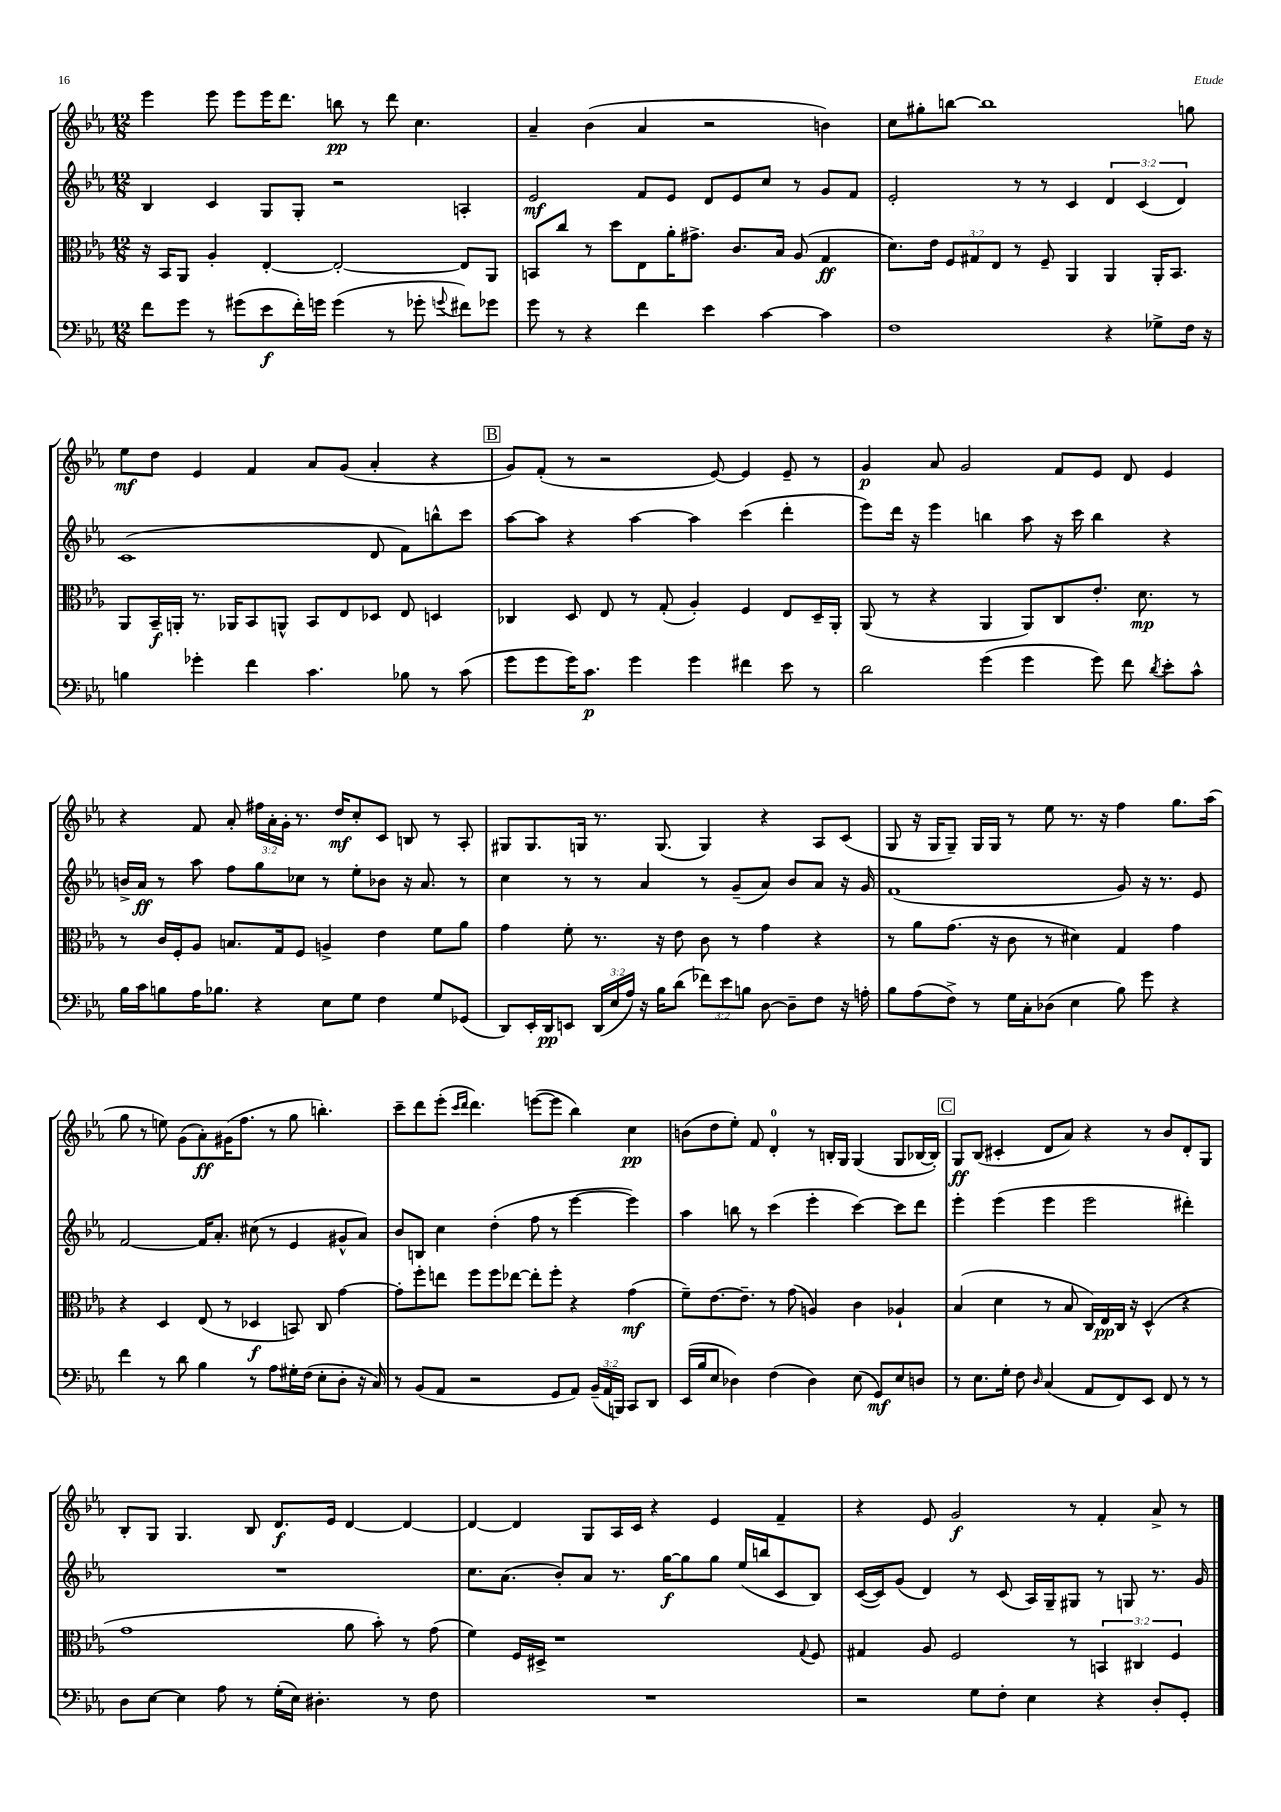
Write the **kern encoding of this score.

**kern	**dynam	**kern	**dynam	**kern	**dynam	**kern	**dynam
*part4	*part4	*part3	*part3	*part2	*part2	*part1	*part1
*staff4	*staff4	*staff3	*staff3	*staff2	*staff2	*staff1	*staff1
*clefF4	*	*clefC3	*	*clefG2	*	*clefG2	*
*k[b-e-a-]	*	*k[b-e-a-]	*	*k[b-e-a-]	*	*k[b-e-a-]	*
*M12/8	*	*M12/8	*	*M12/8	*	*M12/8	*
=104	=104	=104	=104	=104	=104	=104	=104
8f\L	.	16r	.	4B-/	.	4eee-\	.
.	.	16BB-/KL	.	.	.	.	.
8g\J	.	8AA-/J	.	.	.	.	.
8r	.	4A-'/	.	4c/	.	8eee-\	.
(8g#X\L	.	.	.	.	.	8eee-\L	.
8e-\	f	[4E-'/	.	8G/L	.	16eee-\K	.
.	.	.	.	.	.	8.ddd\J	.
16f'\L)	.	.	.	8G'/J	.	.	.
16gn\JJ	.	.	.	.	.	.	.
(4g\	.	2E-'/_	.	2r	.	8bbn\	pp
.	.	.	.	.	.	8r	.
8r	.	.	.	.	.	8ddd\	.
8g-X'\	.	.	.	.	.	4.cc\	.
8qqgn/	.	.	.	.	.	.	.
8f#X\L)	.	8E-/L]	.	4An'/	.	.	.
8g-X\J	.	8AA-/J	.	.	.	.	.
=105	=105	=105	=105	=105	=105	=105	=105
8g\	.	8BBn/L	.	2e-/	mf	4a-~/	.
8r	.	8cc/J	.	.	.	.	.
4r	.	8r	.	.	.	(4b-\	.
.	.	8dd\L	.	.	.	.	.
4f\	.	8E-\	.	8f/L	.	4a-/	.
.	.	16a-'\K	.	8e-/J	.	.	.
.	.	8.g#X^\J	.	.	.	.	.
4e-\	.	.	.	8d/L	.	2r	.
.	.	8.c/L	.	8e-/	.	.	.
[4c\	.	.	.	8cc/J	.	.	.
.	.	16B-/Jk	.	.	.	.	.
.	.	(8A-/	.	8r	.	.	.
4c\]	.	4G/	ff	8g/L	.	4bn\)	.
.	.	.	.	8f/J	.	.	.
=106	=106	=106	=106	=106	=106	=106	=106
1F	.	8.d\L)	.	2e-'/	.	8cc\L	.
.	.	.	.	.	.	8gg#X'\	.
.	.	16e-\Jk	.	.	.	.	.
.	.	12F/L	.	.	.	[8bbn\J	.
.	.	12G#X/	.	.	.	.	.
.	.	.	.	.	.	1bb]	.
.	.	12E-/J	.	.	.	.	.
.	.	8r	.	8r	.	.	.
.	.	8F~/	.	8r	.	.	.
.	.	4AA-/	.	4c/	.	.	.
4r	.	4AA-/	.	6d/	.	.	.
.	.	.	.	(6c/	.	.	.
8G-X^\L	.	16AA-'/KL	.	.	.	.	.
.	.	8.BB-/J	.	.	.	.	.
.	.	.	.	6d/)	.	.	.
16F\Jk	.	.	.	.	.	8ggn\	.
16r	.	.	.	.	.	.	.
!!LO:LB:g=z
=107	=107	=107	=107	=107	=107	=107	=107
4Bn\	.	8AA-/L	.	(1c	.	8ee-\L	mf
.	.	16BB-~/L	f	.	.	8dd\J	.
.	.	16AAn'/JJ	.	.	.	.	.
4g-X'\	.	8.r	.	.	.	4e-/	.
.	.	16AA-X/KL	.	.	.	.	.
4f\	.	8BB-/	.	.	.	4f/	.
.	.	8AAn^^/J	.	.	.	.	.
4.c\	.	8BB-/L	.	.	.	8a-/L	.
.	.	8E-/	.	.	.	(8g/J	.
.	.	8D-X/J	.	8d/	.	4a-'/	.
8B-X\	.	8E-/	.	8f\L)	.	.	.
8r	.	4Dn/	.	8bbn^^\	.	4r	.
(8c\	.	.	.	8ccc\J	.	.	.
!!LO:REH:place=s1:t=B
=108	=108	=108	=108	=108	=108	=108	=108
8g\L	.	4C-X/	.	[8aa-\L	.	8g/L)	.
8g\	.	.	.	8aa-\J]	.	(8f'/J	.
16g\K)	.	8D/	.	4r	.	8r	.
8.c\J	p	.	.	.	.	.	.
.	.	8E-/	.	.	.	2r	.
4g\	.	8r	.	[4aa-\	.	.	.
.	.	(8G'/	.	.	.	.	.
4g\	.	4A-'/)	.	4aa-\]	.	.	.
.	.	.	.	.	.	[8e-/)	.
4f#X\	.	4F/	.	(4ccc\	.	4e-/]	.
8e-\	.	8E-/L	.	4ddd'\	.	8e-~/	.
8r	.	16D~/L	.	.	.	8r	.
.	.	16AA-'/JJ	.	.	.	.	.
=109	=109	=109	=109	=109	=109	=109	=109
2d\	.	(8AA-/	.	8eee-\L)	.	4g/	p
.	.	8r	.	16ddd\Jk	.	.	.
.	.	.	.	16r	.	.	.
.	.	4r	.	4eee-\	.	8a-/	.
.	.	.	.	.	.	2g/	.
(4g\	.	4AA-/	.	4bbn\	.	.	.
4g\	.	8AA-/L)	.	8aa-\	.	.	.
.	.	8C/	.	16r	.	8f/L	.
.	.	.	.	16ccc\	.	.	.
8g\)	.	8.e-'/J	.	4bb\	.	8e-/J	.
8f\	.	.	.	.	.	8d/	.
.	.	8.d\	mp	.	.	.	.
8qd/	.	.	.	.	.	.	.
8e-'\L	.	.	.	4r	.	4e-/	.
8c^^\J	.	8r	.	.	.	.	.
!!LO:LB:g=z
=110	=110	=110	=110	=110	=110	=110	=110
16B-\LL	.	8r	.	16bn^/LL	.	4r	.
16c\J	.	.	.	16a-/JJ	ff	.	.
8Bn\	.	16c/LL	.	8r	.	.	.
.	.	16F'/J	.	.	.	.	.
16A-\K	.	8A-/J	.	8aa-\	.	8f/	.
8.B-X\J	.	.	.	.	.	.	.
.	.	8.Bn/L	.	8ff\L	.	8a-'/	.
4r	.	.	.	8gg\	.	24ff#X\LL	.
.	.	.	.	.	.	24a-'\	.
.	.	16G/k	.	.	.	.	.
.	.	.	.	.	.	24g'\JJ	.
.	.	8F/J	.	8cc-X\J	.	8.r	.
8E-\L	.	4An^/	.	8r	.	.	.
.	.	.	.	.	.	16dd/KL	mf
8G\J	.	.	.	8ee-'\L	.	8cc'/	.
4F\	.	4e-\	.	8b-X\J	.	8c/J	.
.	.	.	.	16r	.	8Bn/	.
.	.	.	.	8.a-/	.	.	.
8G/L	.	8f\L	.	.	.	8r	.
(8GG-X/J	.	8a-\J	.	8r	.	8A-'/	.
=111	=111	=111	=111	=111	=111	=111	=111
8DD/L)	.	4g\	.	4cc\	.	8G#X/L	.
16EE-'/L	.	.	.	.	.	8.G#/	.
16DD/J	pp	.	.	.	.	.	.
8EEn/J	.	8f'\	.	8r	.	.	.
.	.	.	.	.	.	16Gn/Jk	.
(24DD/LL	.	8.r	.	8r	.	8.r	.
24E-/	.	.	.	.	.	.	.
24A-/JJ)	.	.	.	.	.	.	.
16r	.	.	.	4a-/	.	.	.
16B-\KL	.	16r	.	.	.	(8.G/	.
(8d\J	.	8e-\	.	.	.	.	.
12f-X\L)	.	8c\	.	8r	.	4G/)	.
12e-\	.	.	.	.	.	.	.
.	.	8r	.	(8g~/L	.	.	.
12Bn\J	.	.	.	.	.	.	.
[8D\	.	4g\	.	8a-/J)	.	4r	.
8D~\L]	.	.	.	8b-/L	.	.	.
8F\J	.	4r	.	8a-/J	.	8A-/L	.
16r	.	.	.	16r	.	(8c/J	.
16An'\	.	.	.	16g/	.	.	.
=112	=112	=112	=112	=112	=112	=112	=112
8B-\L	.	8r	.	(1f	.	8G/	.
(8A-\	.	8a-\L	.	.	.	16r	.
.	.	.	.	.	.	16G/KL	.
8F^\J)	.	(8.g\J	.	.	.	8G~/J)	.
8r	.	.	.	.	.	16G/LL	.
.	.	16r	.	.	.	16G/JJ	.
16G\LL	.	8c\	.	.	.	8r	.
16C'\J	.	.	.	.	.	.	.
(8D-X\J	.	8r	.	.	.	8ee-\	.
4E-\	.	4d#X\)	.	.	.	8.r	.
.	.	.	.	.	.	16r	.
8B-\)	.	4G/	.	8g/)	.	4ff\	.
8g\	.	.	.	16r	.	.	.
.	.	.	.	8.r	.	.	.
4r	.	4g\	.	.	.	8.gg\L	.
.	.	.	.	8e-/	.	.	.
.	.	.	.	.	.	(16aa-\Jk	.
!!LO:LB:g=z
=113	=113	=113	=113	=113	=113	=113	=113
4f\	.	4r	.	[2f/	.	8gg\	.
.	.	.	.	.	.	8r	.
8r	.	4D/	.	.	.	8een\)	.
8d\	.	.	.	.	.	(8g\L	.
4B-\	.	(8E-/	.	16f/KL]	.	8a-'\)	ff
.	.	.	.	8.a-'/J	.	.	.
.	.	8r	.	.	.	(16g#X\K	.
.	.	.	.	.	.	8.ff\J	.
8r	.	4D-X/	f	(8cc#X\	.	.	.
8A-\L	.	.	.	8r	.	8r	.
16G#X'\L	.	8BBn/)	.	4e-/	.	8gg\	.
(16F\JJ	.	.	.	.	.	.	.
8E-'\L	.	8C/	.	.	.	4.bbn'\)	.
8D'\J	.	[4g\	.	8g#X^^/L	.	.	.
16r	.	.	.	8a-/J)	.	.	.
16C/)	.	.	.	.	.	.	.
=114	=114	=114	=114	=114	=114	=114	=114
8r	.	8g'\L]	.	8b-/L	.	8ccc~\L	.
(8BB-/L	.	8ff'\	.	8Bn/J	.	8ddd\	.
8AA-/J	.	8een\J	.	4cc\	.	(8eee-'\J	.
.	.	.	.	.	.	16qqccc/LL	.
.	.	.	.	.	.	16qqddd/JJ	.
2r	.	8ff\L	.	.	.	4.ddd\)	.
.	.	8ff\	.	(4dd'\	.	.	.
.	.	[8ee-X\J	.	.	.	.	.
.	.	8ee-'\L]	.	8ff\	.	([8eeen\L	.
8GG/L	.	8ff'\J	.	8r	.	8eee\J]	.
8AA-/J)	.	4r	.	[4eee-\	.	4bb-\)	.
(24BB-~/LL	.	.	.	.	.	.	.
24AA-/	.	.	.	.	.	.	.
24BBBn/JJ)	.	.	.	.	.	.	.
8CC/L	.	(4g\	mf	4eee-\])	.	4cc\	pp
8DD/J	.	.	.	.	.	.	.
=115	=115	=115	=115	=115	=115	=115	=115
(16EE-/LL	.	8f~\L)	.	4aa-\	.	(8bn\L	.
16B-/J	.	.	.	.	.	.	.
8E-/J	.	[8.e-\	.	.	.	8dd\	.
4D-X\)	.	.	.	8bbn\	.	8ee-'\J)	.
.	.	8.e-~\J]	.	.	.	.	.
.	.	.	.	8r	.	8f/	.
(4F\	.	8r	.	(4ccc\	.	4d'/	.
.	.	(8g\	.	.	.	.	.
4D-\)	.	4An/)	.	4eee-'\	.	8r	.
.	.	.	.	.	.	16Bn'/LL	.
.	.	.	.	.	.	16G/JJ	.
(8E-\	.	4c\	.	[4ccc\)	.	(4G/	.
8GG/L)	mf	.	.	.	.	.	.
8E-/	.	4A-X`/	.	8ccc\L]	.	8G/L	.
8Dn/J	.	.	.	8ddd\J	.	[16B-X/L	.
.	.	.	.	.	.	16B-'/JJ])	.
!!LO:REH:place=s1:t=C
=116	=116	=116	=116	=116	=116	=116	=116
8r	.	(4B-/	.	4eee-'\	.	8G/L	ff
8.E-\L	.	.	.	.	.	(8B-/J	.
.	.	4d\	.	(4eee-\	.	4c#X'/	.
16G'\Jk	.	.	.	.	.	.	.
8F\	.	.	.	.	.	.	.
16qqD/	.	.	.	.	.	.	.
(4C/	.	8r	.	4eee-\	.	8d/L	.
.	.	8B-/	.	.	.	8a-/J)	.
8AA-/L	.	16C/LL)	.	2eee-\	.	4r	.
.	.	16E-/	pp	.	.	.	.
8FF/)	.	16C/JJ	.	.	.	.	.
.	.	16r	.	.	.	.	.
8EE-/J	.	(4D^^/	.	.	.	8r	.
8FF/	.	.	.	.	.	8b-/L	.
8r	.	4r	.	4ddd#X'\)	.	8d'/	.
8r	.	.	.	.	.	8G/J	.
!!LO:LB:g=z
=117	=117	=117	=117	=117	=117	=117	=117
8D\L	.	1g	.	1.r	.	8B-'/L	.
[8E-\J	.	.	.	.	.	8G/J	.
4E-\]	.	.	.	.	.	4.G/	.
8A-\	.	.	.	.	.	.	.
8r	.	.	.	.	.	8B-/	.
(16G'\LL	.	.	.	.	.	8.d/L	f
16E-\JJ)	.	.	.	.	.	.	.
4.D#X'\	.	.	.	.	.	.	.
.	.	.	.	.	.	16e-/Jk	.
.	.	8a-\	.	.	.	[4d/	.
.	.	8b-'\)	.	.	.	.	.
8r	.	8r	.	.	.	4d/_	.
8F\	.	(8g\	.	.	.	.	.
=118	=118	=118	=118	=118	=118	=118	=118
1.r	.	4f\)	.	8.cc\L	.	4d/_	.
.	.	.	.	(8.a-\J	.	.	.
.	.	16F/LL	.	.	.	4d/]	.
.	.	16D#X^/JJ	.	.	.	.	.
.	.	1r	.	8b-'/L)	.	.	.
.	.	.	.	8a-/J	.	8G/L	.
.	.	.	.	8.r	.	16A-/L	.
.	.	.	.	.	.	16c/JJ	.
.	.	.	.	.	.	4r	.
.	.	.	.	[16gg\KL	f	.	.
.	.	.	.	8gg\]	.	.	.
.	.	.	.	8gg\J	.	4e-/	.
.	.	.	.	(16ee-/LL	.	.	.
.	.	.	.	16bbn/J	.	.	.
.	.	.	.	8c/	.	4f~/	.
.	.	8qqG/	.	.	.	.	.
.	.	8F/	.	8B-/J)	.	.	.
=119	=119	=119	=119	=119	=119	=119	=119
2r	.	4G#X/	.	([16c/LL	.	4r	.
.	.	.	.	16c/J])	.	.	.
.	.	.	.	(8g/J	.	.	.
.	.	8A-/	.	4d/)	.	8e-/	.
.	.	2F/	.	.	.	2g/	f
8G\L	.	.	.	8r	.	.	.
8F'\J	.	.	.	(8c/	.	.	.
4E-\	.	.	.	16A-/LL)	.	.	.
.	.	.	.	16G~/J	.	.	.
.	.	8r	.	8G#X/J	.	8r	.
4r	.	6BBn/	.	8r	.	4f'/	.
.	.	.	.	8Gn/	.	.	.
.	.	6C#X/	.	.	.	.	.
8D'/L	.	.	.	8.r	.	8a-^/	.
.	.	6F/	.	.	.	.	.
8GG'/J	.	.	.	.	.	8r	.
.	.	.	.	16g/	.	.	.
==	==	==	==	==	==	==	==
*-	*-	*-	*-	*-	*-	*-	*-
